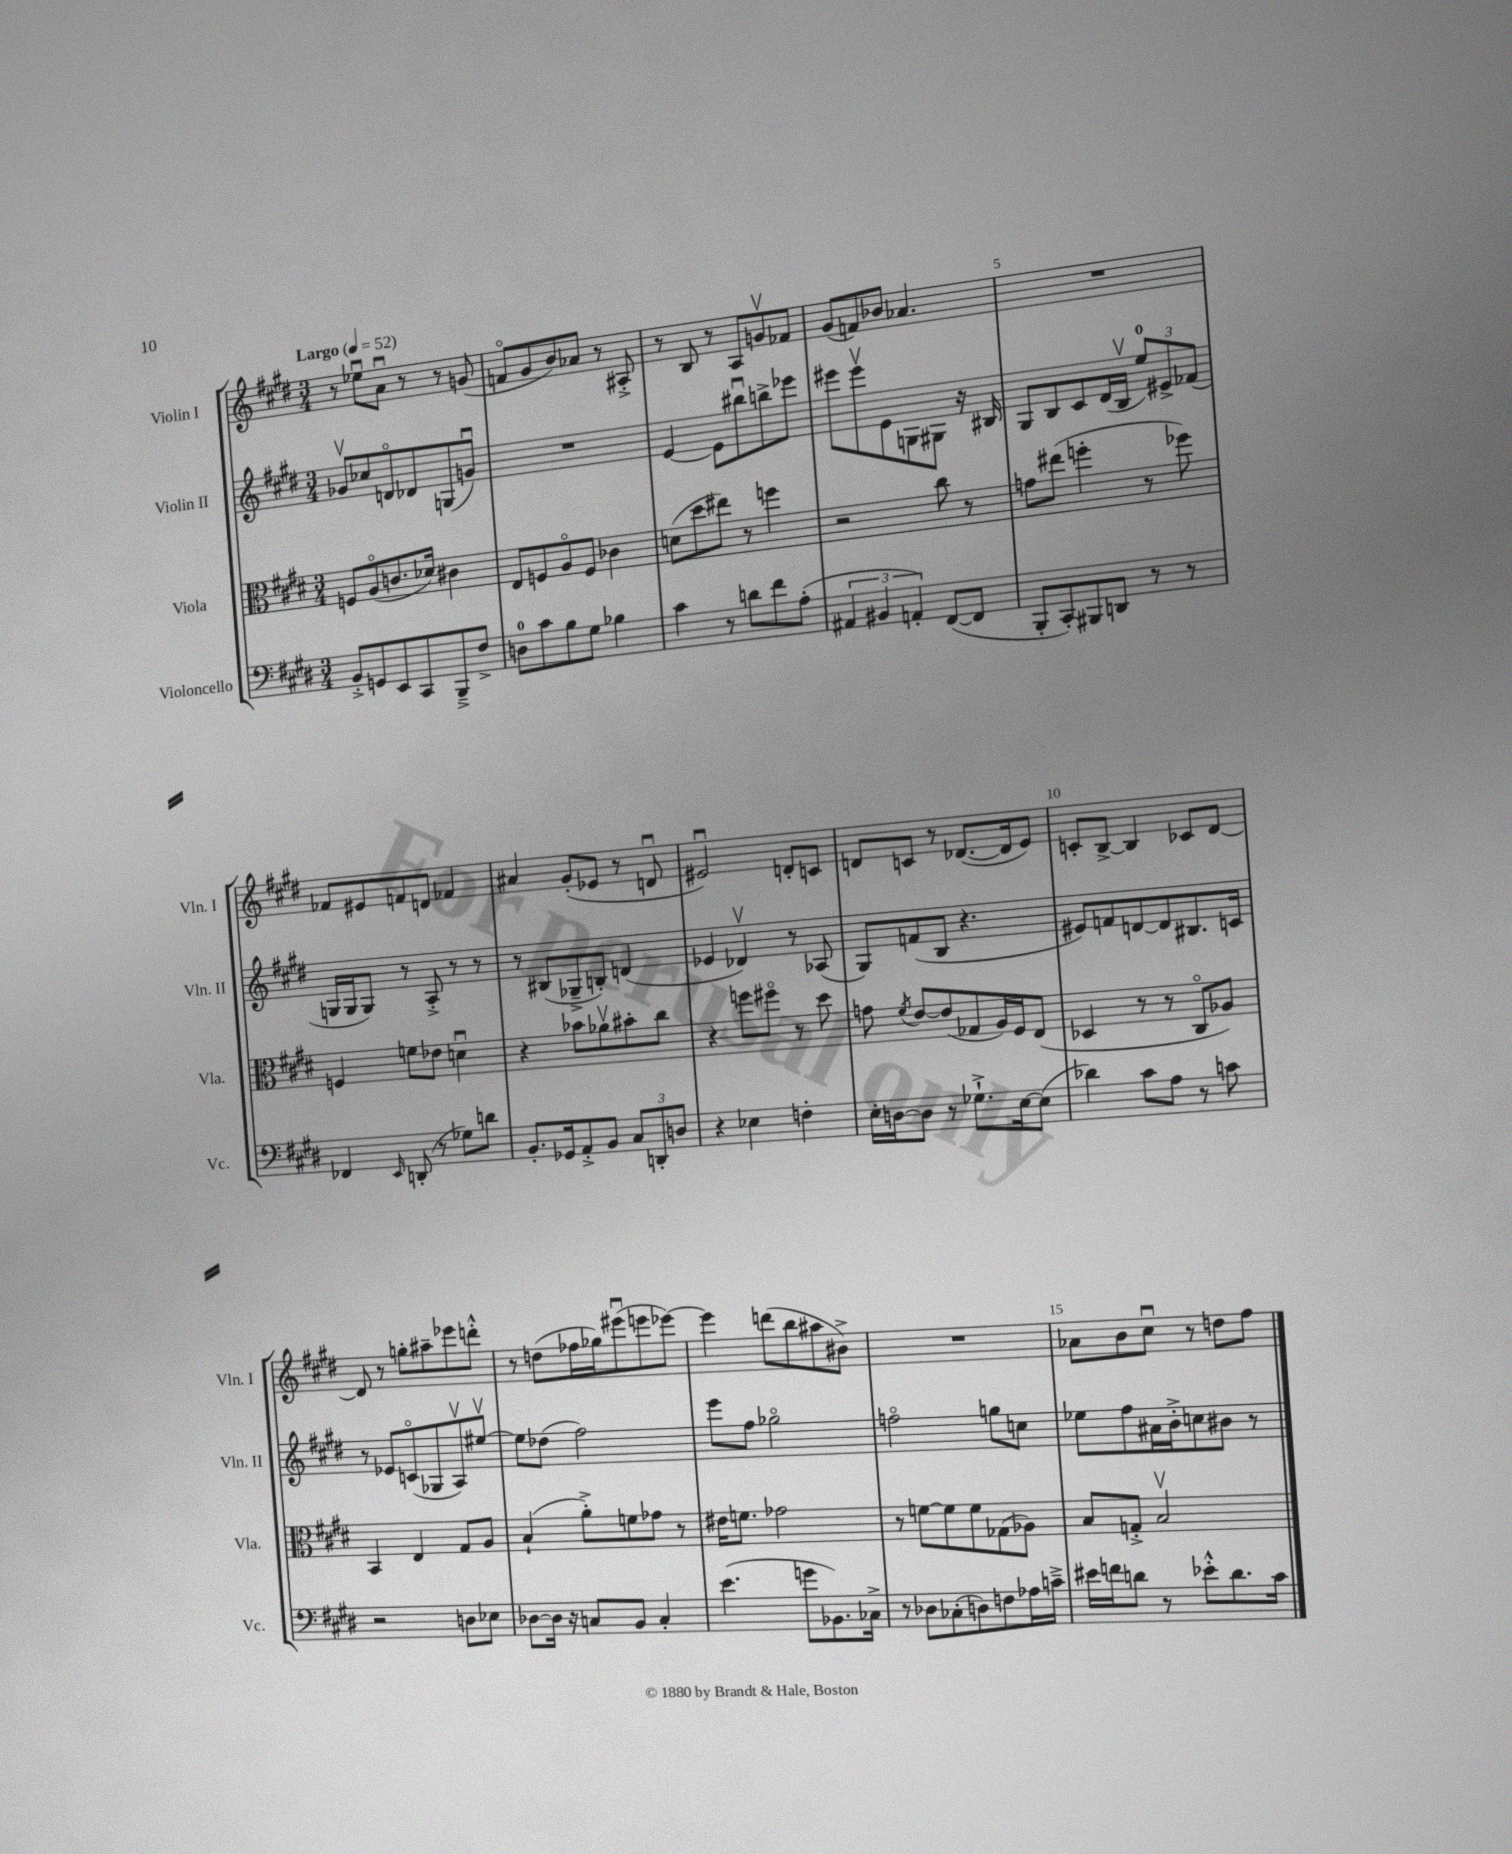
<<
\new StaffGroup <<
\new Staff = "s0" \with { instrumentName = "Violin I" shortInstrumentName = "Vln. I" } {
    \clef treble \key e \major \numericTimeSignature \time 3/4 \tempo "Largo" 4 = 52
    \autoBeamOff r8 ees''8[\downbow a'8]\downbow r8 r8 g'8( |
    f'8[\flageolet gis'8 b'8) aes'8] r8 ais8-.-> |
    r8 b8 r8 a8[ g'8\upbow fes'8] |
    gis'8[( f'8) bes'8] aes'4. |
    R2. |
    fes'8[ eis'8 f'8 d'8] fes'4 |
    ais'4 gis'8[-.( ees'8] r8 d'8\downbow |
    eis'2\downbow) d'8[-. c'8] |
    d'8[ c'8] r8 des'8.[~( des'16 e'8]) |
    c'8[-. b8]~-> b4 ces'8[ dis'8]~ |
    dis'8 r8 g''8[-. ais''8-- ees'''8 d'''8]-.-^ |
    r8 d''8[( fes''16 ges''16) eis'''8\downbow( e'''8 ees'''8]~) |
    ees'''4 d'''8[( b''8 ais''8 bis'8]->) |
    R2. |
    aes'8[ b'8 cis''8]\downbow r8 d''8[ fis''8] \bar "|." |
}
\new Staff = "s1" \with { instrumentName = "Violin II" shortInstrumentName = "Vln. II" } {
    \clef treble \key e \major \numericTimeSignature \time 3/4
    \autoBeamOff ges'8[\upbow ces''8 d'8\flageolet des'8 g8( g'8]\downbow) |
    R2. |
    e'4~ e'8[ bis''8\downbow b''8-> ees'''8] |
    eis'''8[ eis'''8\upbow e'8 g8 gis8] r16 bis16 |
    gis8[ b8 cis'8 dis'16( b16]\upbow \tuplet 3/2 { e''8[-0) eis'8-> fes'8]( } |
    g16[ g16 g8]) r8 a8-.-> r8 r8 |
    r8 bis8[( ges8---> b8]-.) d'4( |
    ees'4 des'4\upbow) r8 aes8( |
    gis8[) f'8( b8] r4. |
    eis'8[) f'8 d'8~ d'8 bis8. c'16] |
    r8 ees'8[ c'8\flageolet( ges8 a8\upbow) eis''8]~\upbow |
    eis''8[ des''8]( fis''2) |
    e'''8[ fis''8] ges''2\flageolet |
    f''2\flageolet g''8[ c''8] |
    ees''8[ fis''8 ais'16 b'16-.-> c''8 bis'8] r8 \bar "|." |
}
\new Staff = "s2" \with { instrumentName = "Viola" shortInstrumentName = "Vla." } {
    \clef alto \key e \major \numericTimeSignature \time 3/4
    \autoBeamOff f8[ a8\flageolet( c'8. des'16]) cis'4 |
    e8[ f8 a8\flageolet f8] ces'4 |
    d'8[( dis''8 eis''8]) r8 f''4 |
    r2 cis''8 r8 |
    g'8[ eis''8]( f''4-. r8 fes''8) |
    f4 f'8[ ees'8] d'4\downbow |
    r4 bes'8[ aes'8\upbow bis'8-. cis''8] |
    r4 f''8[ fis''8]\flageolet r8 dis''8 |
    g'8 \acciaccatura { fis'8 } e'8[~ e'8( ges8 a16) fis16 e8]( |
    des4 r8 r8 cis8[\flageolet aes8]) |
    b,4 e4 gis8[ a8] |
    b4-!( a'8[-.->) f'8 ges'8] r8 |
    eis'16[ f'8.] ges'2 |
    r8 f'8[~ f'8 f'8 ges8( aes8]) |
    b8[ g8]-.-> b2\upbow \bar "|." |
}
\new Staff = "s3" \with { instrumentName = "Violoncello" shortInstrumentName = "Vc." } {
    \clef bass \key e \major \numericTimeSignature \time 3/4
    \autoBeamOff b,8[-.-> g,8 e,8 cis,8 b,,8---> fis8]-> |
    d8[-0 cis'8 b8 gis8] bes4 |
    cis'4 r8 d'8[ fis'8 a8]-.( |
    \tuplet 3/2 { ais,4 bis,4 a,4-.) } fis,8[~( fis,8] |
    b,,8[-. cis,8-.) bis,,8 d,8] r8 r8 |
    fes,4 \grace { e,16 } d,8-.( r8 ges8[) d'8] |
    b,8.[-. ges,16 a,8-.-> b,8] \tuplet 3/2 { cis8[ d,8-. d8] } |
    r4 ees4 f4-. |
    e16[-. d16~ d8] r8 ges8.[-!-> e16~ e8]( |
    des'4) cis'8[ a8] r8 c'8 |
    r2 d8[ ees8] |
    des8[~ des16] r16 c8[ b,8] c4-. |
    e'4.( g'8[ bes,8.) ces16]-> |
    r8 des8[ ces8-.( d8) f8 aes16 c'16]---> |
    eis'16[ f'16 d'8] r8 ees'8[-.-^ d'8. cis'16] \bar "|." |
}
>>
>>
\layout { \context { \Score \override BarNumber.break-visibility = ##(#f #t #t) barNumberVisibility = #(every-nth-bar-number-visible 5) } }
